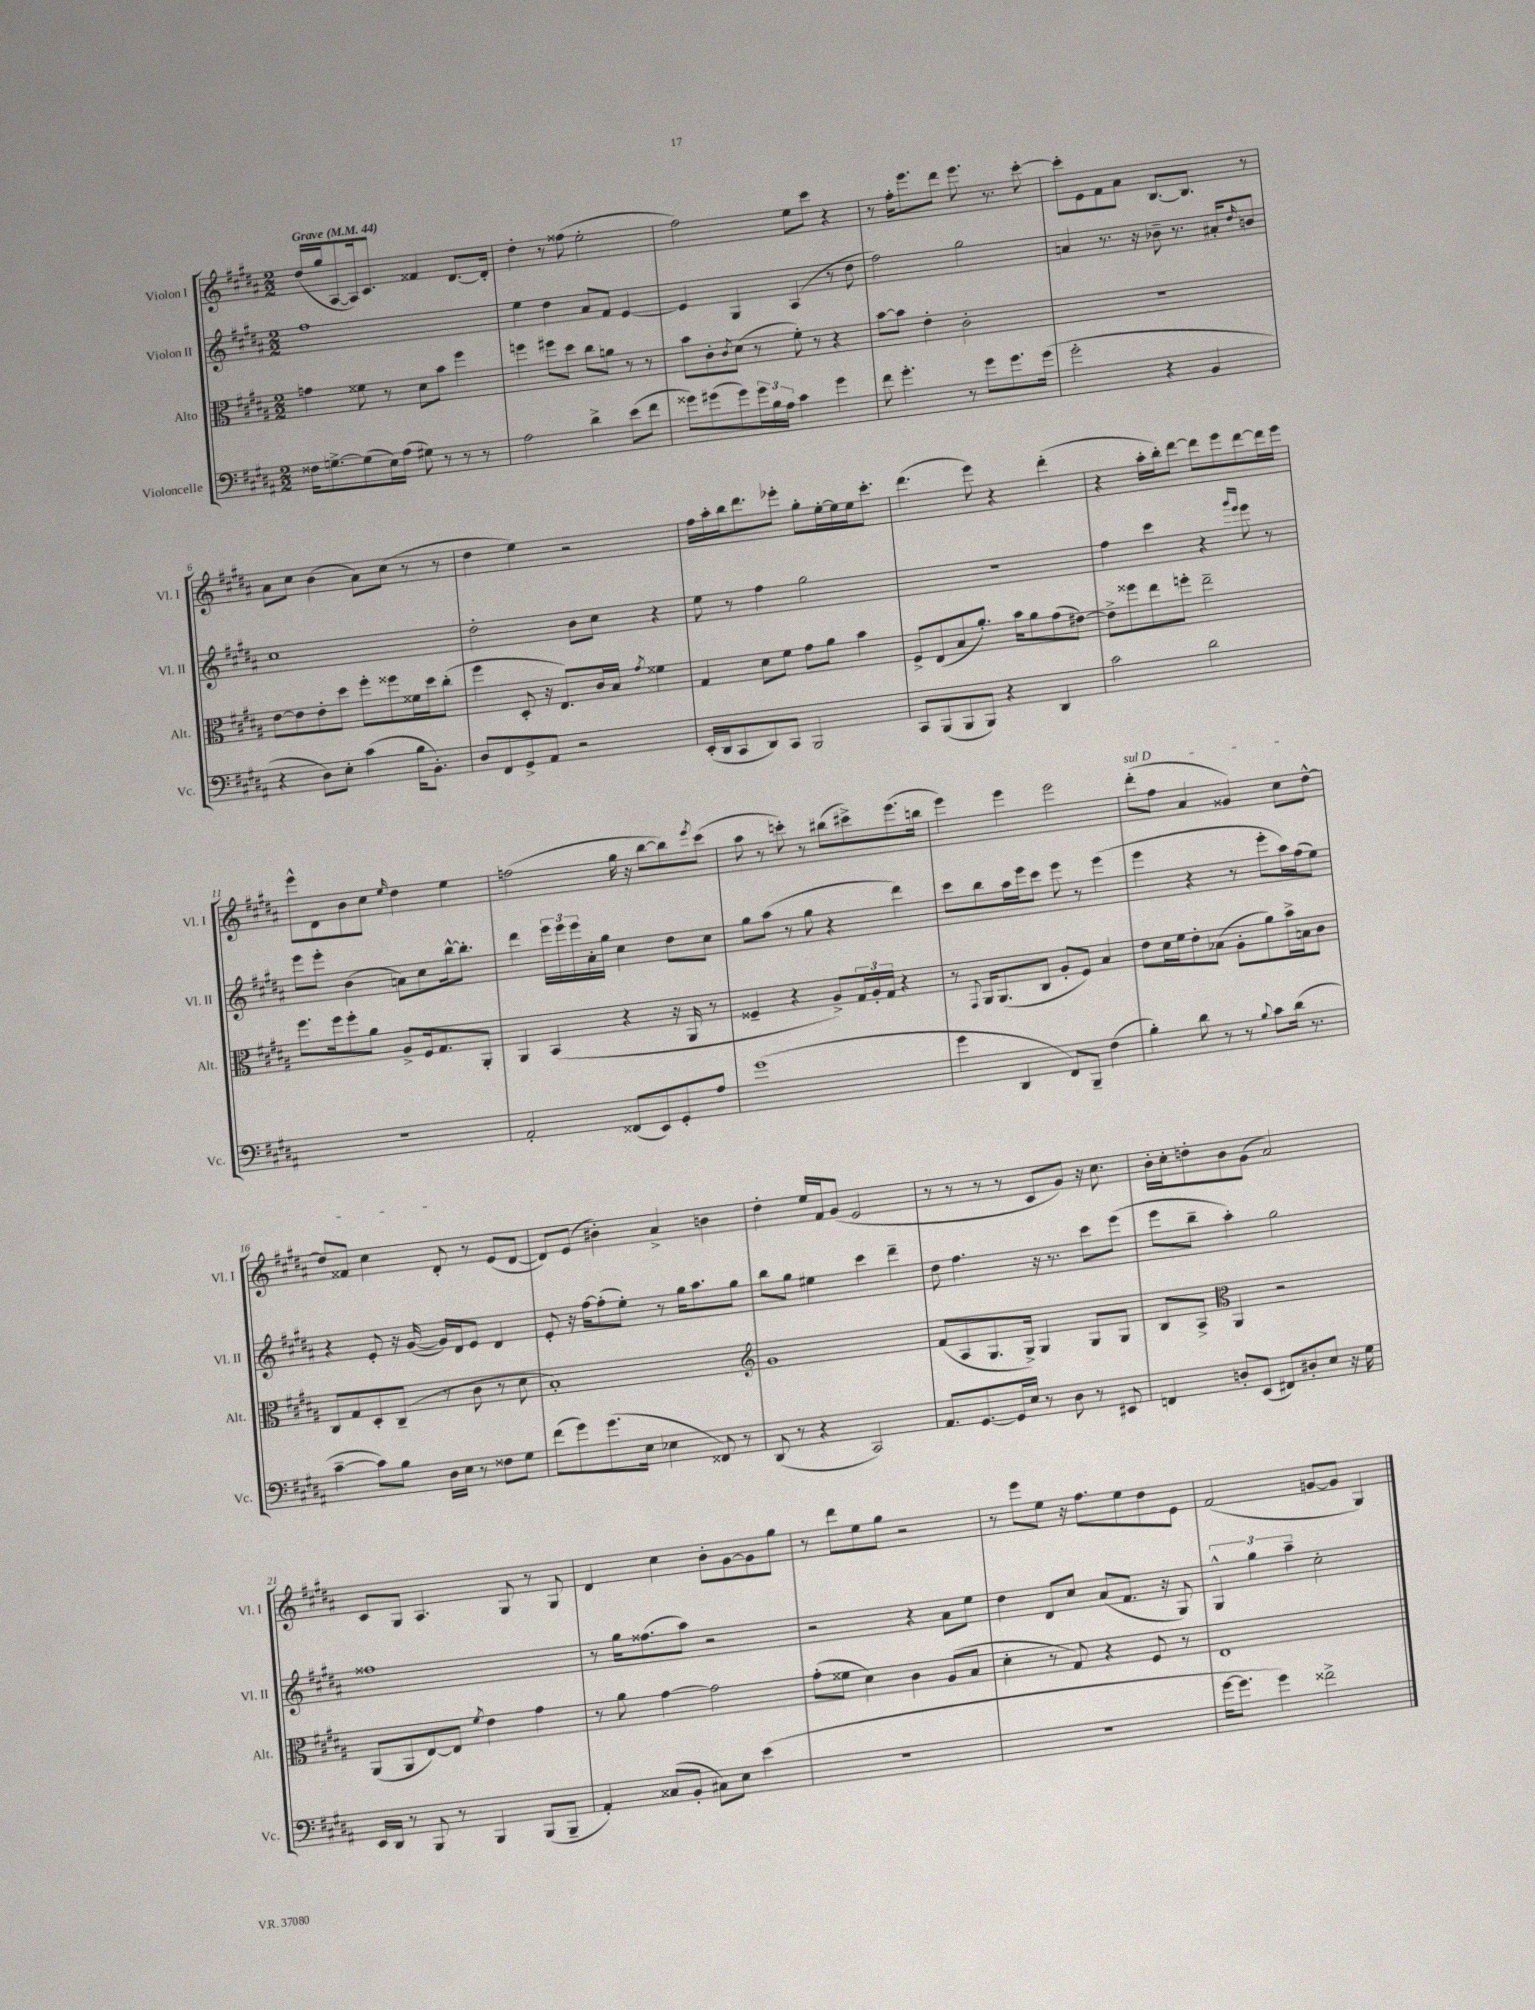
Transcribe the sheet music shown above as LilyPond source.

<<
\new StaffGroup <<
\new Staff = "s0" \with { instrumentName = "Violon I" shortInstrumentName = "Vl. I" } {
    \clef treble \key b \major \numericTimeSignature \time 2/2 \tempo "Grave" 4 = 44
    dis''16( gis''16 ais8~ ais16) cis'8. fisis'4 dis'8.~ dis'16-. |
    dis''4-. r8 fisis''8( e''2-. |
    fis''2) e''8 cis'''8 r4 |
    r8 fis''16-. e'''8. dis'''8 e'''8. r8. cis'''8~-. |
    cis'''8-. e'8 fis'8 ais'8 b8.~ b8. r8 |
    ais'8 cis''8 b'4( ais'8) cis''8( r8 r8 |
    dis''4 e''4) r2 |
    fis''16 ais''16-. b''16 dis'''8. ees'''8-. gis''8-. e''16~-. e''16 e''16 cis'''8.-. |
    dis'''4.( e'''8) r4 dis'''4-.( |
    r4 ais''16-. b''16-.) dis'''8~ dis'''8 e'''8 dis'''8~ dis'''16 e'''16 |
    e'''8-^ dis'8 b'8 cis''8 \grace { e''16 } dis''4 e''4 |
    f''2( gis''16 r16 b''8~ b''8) \acciaccatura { e'''8 } cis'''8( |
    ais''8 r8 c'''8-.) r8 bis''8( cis'''8->) e'''8.( b''16 |
    e'''4) e'''4 e'''2 |
    \once \override TextSpanner.bound-details.left.text = \markup { \italic "sul D" } dis'''8-.\startTextSpan( fis''8 ais'4 gisis'4) cis''8 dis''8~-^ |
    dis''8 fisis'8 cis''4 dis'8-.\stopTextSpan r8 e'8( dis'8~ |
    dis'8) e'8( bis'4-.) ais'4-> b'4 |
    dis''4-. e''16 fis'16 gis'8( e'2 |
    r8 r8 r8 r8 cis'8 gis'8) r16 cis''8. |
    b'16-. cis''16-. d''8-. b'8 gis'8( ais'2) |
    cis'8 gis8 ais4. gis8 r8 gis8 |
    dis'4 cis''4 b'8-. gis'8~ gis'8 gis''8 |
    r8 dis'''8 e''8 gis''8 r2 |
    r8 e'''8 e''8 r16 fis''8. e''8 dis''8 e'8 |
    fis'2( g'8~ g'8 gis4) \bar "|." |
}
\new Staff = "s1" \with { instrumentName = "Violon II" shortInstrumentName = "Vl. II" } {
    \clef treble \key b \major \numericTimeSignature \time 2/2
    fis''1 |
    e''4 dis''4 ais'8 fis'8 e'4~ |
    e'4 gis4 ais4( r8 dis''8 |
    fis''2) gis''2 |
    a'4 r8. r16 bes'8-- r8. ais'16-. \grace { dis''16 } b'8 |
    cis''1 |
    dis''2-. b'8 cis''8 r4 |
    e''8 r8 fis''4 gis''2 |
    r1 |
    fis''4 cis'''4 r4 \grace { gis'''16 e'''16 } e'''8 r8 |
    e'''8 e'''8-. b'4( a'8) cis''8 b''16~-^ b''8.-. |
    dis'''4 \tuplet 3/2 { e'''16 e'''16 e'''16 } ais'16-. gis''16 cis''4 dis''8 cis''8 |
    gis''8 ais''8( r8 gis''8 r4 dis'''4) |
    cis'''8 b''8 ais''16 e'''16 cis'''8 e'''8 r8 e'''4( |
    e'''4 r4 r8 e'''8-. ais''16) fis''16( e''8) |
    r4 e'8-. r16 gis'16~( gis'16) dis'16 e'8 dis'4 |
    e'8-. r16 fis''16~ fis''8-.( e''8-.) r8 gis''16 ais''8. gis''8 |
    b''8 gis''8 eis''4 cis'''4 dis'''4-- |
    dis''8 fis''4. r16 r8. cis'''8 e'''8( |
    e'''8 b''8-- ais''4-.) gis''2 |
    fisis''1 |
    r8 gis''16 fisis''8.( ais''8) r2 |
    r2 r4 ais'8 e''8 |
    dis''4 dis'8 cis''8 ais'8( fis'8. r16 gis8) |
    \tuplet 3/2 { gis4-^ gis''4 ais''4-- } cis''2-. \bar "|." |
}
\new Staff = "s2" \with { instrumentName = "Alto" shortInstrumentName = "Alt." } {
    \clef alto \key b \major \numericTimeSignature \time 2/2
    g'4 fisis'8 r8 dis'8 b'8 fis''4 |
    f''4 fis''8 dis''8 cis''8 a'8 r8 r8 |
    b'8 cis'8-. \acciaccatura { cis'8 } dis'8( r8 fis'8-.) r8 r4 |
    b'8~ b'8 e'4-. cis'2-. |
    R1 |
    e'8~ e'8 e'8-. dis''8 fis''8-. fisis''8 fisis'16 dis''16 cis''8-.( |
    fis''4 dis8-. r16 e8.) cis'16 b16 \acciaccatura { gis'8 } fisis'4 |
    gis4 dis'8 fis'8 gis'8 ais'8 b'4 |
    fis8-> e8( b8 ais'8.-.) b'16 ais'8 gis'8( eis'8~) |
    eis'8-> fisis''8 e''8 f''8-. e''2-- |
    fis''8. fis''16 fis''8-. ais'8 ais8-> fis16 gis8. ais,8-. |
    ais,4 b,4( r4 r16 ais,16 r8 |
    fisis4-- r4 ais8->) \tuplet 3/2 { gis16 ais16-. gis16 } r4 |
    r8 \appoggiatura { gis,8 } ais,16 ais,8.( cis8 ais8-. fis8) b4 |
    e'8 dis'16 fis'16 e'8-. bes8( ais8-. ais'8) b'16-> b16 cis'8 |
    cis8 gis8 dis8-. cis8--( r8 cis'8 r8 dis'8 |
    b1-.) |
    \clef treble gis'1 |
    fis'8( ais8 gis8. gis16->) gis4 gis8 gis8 |
    b8 ais8-> \clef alto ais,4 r2 |
    ais,8( ais,8 e8~) e8 \acciaccatura { fis'8 } e'4 gis'4 |
    r8 ais'8 gis'4~ gis'2 |
    gis'8-.( fisis'8 dis'4) cis'4 ais8( b8 |
    dis'4-. r8 gis8) r4 fis8 r8 |
    e1 \bar "|." |
}
\new Staff = "s3" \with { instrumentName = "Violoncelle" shortInstrumentName = "Vc." } {
    \clef bass \key b \major \numericTimeSignature \time 2/2
    fisis16 g8.~-> g8( e16) ais16( gis8) r8 r8 r8 |
    ais2 dis'4-> e'8( fis'8 |
    gisis'8) gis'8( gis'8) \tuplet 3/2 { gis'16 b16 ais16 } cis'4 gis'4 |
    fis'8 gis'4.-. r8 gis'8 gis'8. gis'16( |
    gis'2-. r4 b,4 |
    r4 dis8) e8-. cis'4( b16 b,8.-.) |
    dis8 fis,8 gis,8-> ais,8 r2 |
    e,16-.( dis,16 cis,8 dis,8) cis,8 b,,2 |
    cis,8 b,,8( b,,8 b,,8) r4 dis,4 |
    cis'2 dis'2 |
    R1 |
    ais,2-. fisis,8( e,8) gis,8-. ais8 |
    gis'1( |
    gis'4 dis,4 fis,8) b,,8-- fis4( |
    b4-.) dis'8 r8 r8 \appoggiatura { b8 } cis'8 dis'16( r8. |
    cis'4~-- cis'8) b8 dis16 e16 r8 fisis8 gis8 |
    fis'8( gis'8) gis'8.( e16 ees4 fisis,8) r8 |
    dis,8( r8 r4 cis,2) |
    ais,8. gis,8.~ gis,16 e16 r8 dis8 r8 eis,8 |
    f,4 d8-. e,8( fis,8) dis8-. e8 r16 gis16 |
    e,16 dis,16 r8 b,,8 r8 b,,4 b,,8( b,,8-- |
    ais,4-.) cisis8( b,8-. cis8) e8 e'4( |
    r1 |
    R1 |
    gis'16~ gis'8. gis'4) fisis'2-> \bar "|." |
}
>>
>>
